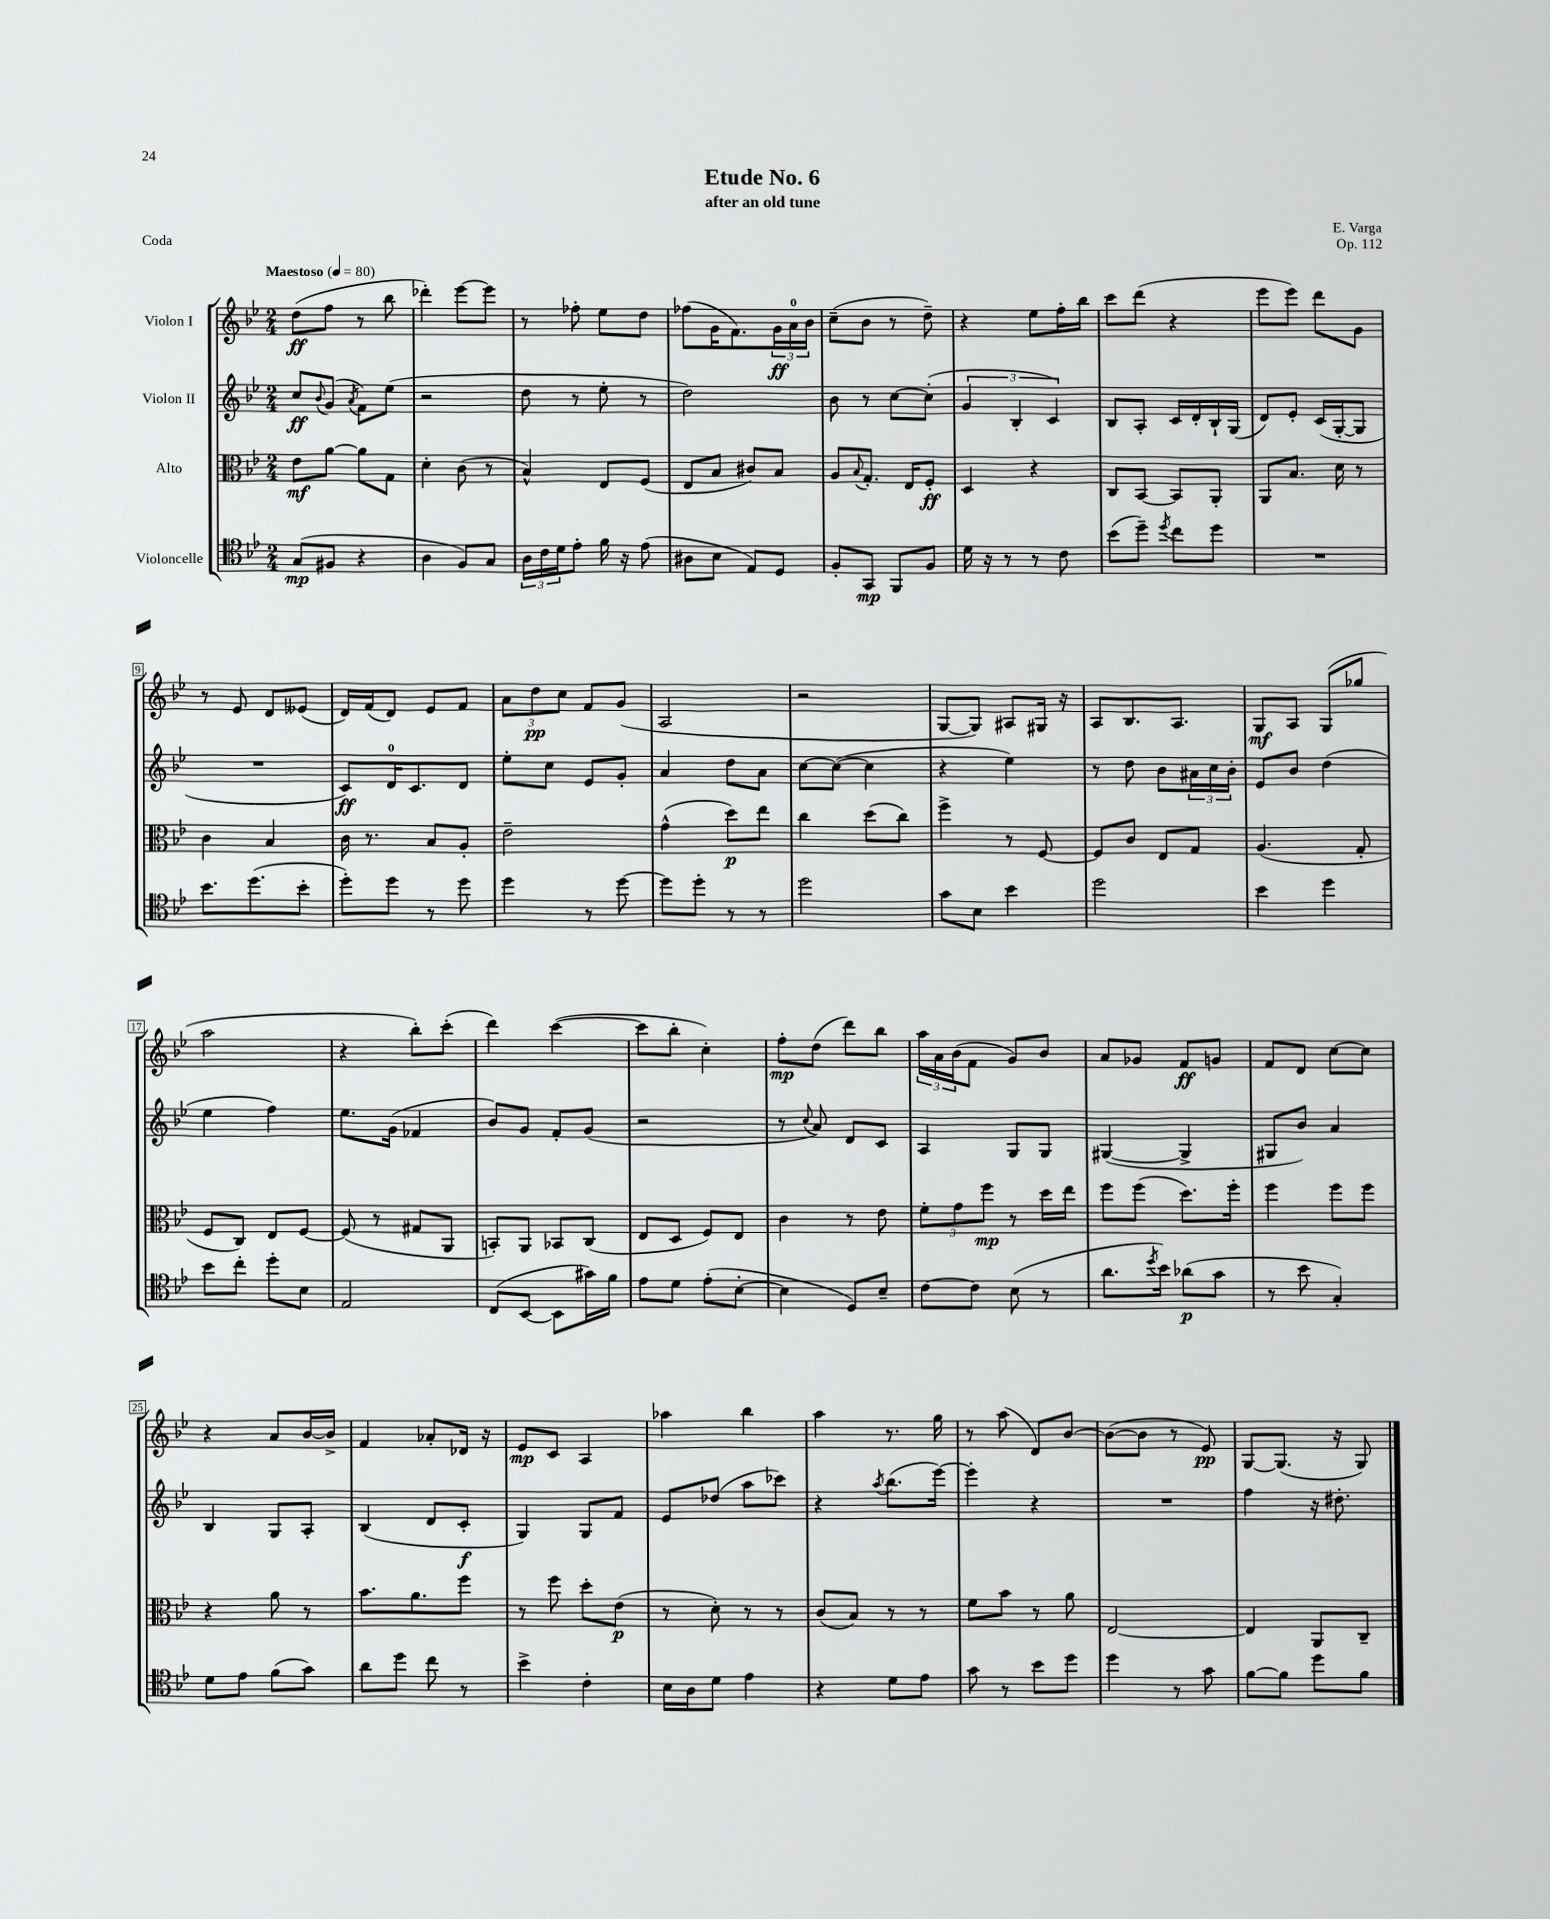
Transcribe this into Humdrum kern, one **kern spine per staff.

**kern	**dynam	**kern	**dynam	**kern	**dynam	**kern	**dynam
*part4	*part4	*part3	*part3	*part2	*part2	*part1	*part1
*staff4	*staff4	*staff3	*staff3	*staff2	*staff2	*staff1	*staff1
*I"Violoncelle	*	*I"Alto	*	*I"Violon II	*	*I"Violon I	*
*clefC4	*	*clefC3	*	*clefG2	*	*clefG2	*
*k[b-e-]	*	*k[b-e-]	*	*k[b-e-]	*	*k[b-e-]	*
*M2/4	*	*M2/4	*	*M2/4	*	*M2/4	*
*MM80	*	*MM80	*	*MM80	*	*MM80	*
=1	=1	=1	=1	=1	=1	=1	=1
!	!	!	!	!	!	!LO:TX:a:B:t=Maestoso	!
(8G/L	mp	8e-\L	mf	8cc/L	ff	(8dd\L	ff
.	.	.	.	8qqb-/	.	.	.
8F#X/J	.	[8a\J	.	(8g/J	.	8ff\J	.
.	.	.	.	8qa/	.	.	.
4r	.	8a\L]	.	8f\L)	.	8r	.
.	.	8G\J	.	(8ee-\J	.	8bb-\	.
=2	=2	=2	=2	=2	=2	=2	=2
4A\	.	4d'\	.	2r	.	4ddd-X'\)	.
8F/L)	.	(8c\	.	.	.	[8eee-\L	.
8G/J	.	8r	.	.	.	8eee-\J]	.
=3	=3	=3	=3	=3	=3	=3	=3
24A\LL	.	4B-^^/)	.	8dd\	.	8r	.
24c\	.	.	.	.	.	.	.
24d\J	.	.	.	.	.	.	.
8e-'\J	.	.	.	8r	.	8ff-X'\	.
16f\	.	8E-/L	.	8ee-'\	.	8ee-\L	.
16r	.	.	.	.	.	.	.
(8e-\	.	(8F/J	.	8r	.	8dd\J	.
=4	=4	=4	=4	=4	=4	=4	=4
8A#X\L	.	8E-/L	.	2dd\)	.	(8ff-X\L	.
8B-\J	.	8B-/J	.	.	.	16g\K	.
.	.	.	.	.	.	8.f\)	.
8E-/L)	.	8c#X/L)	.	.	.	.	.
8D/J	.	8B-/J	.	.	.	24g\L	ff
.	.	.	.	.	.	24a\	.
.	.	.	.	.	.	24b-\JJ	.
=5	=5	=5	=5	=5	=5	=5	=5
8F'/L	.	8A/L	.	8b-\	.	(8cc~\L	.
.	.	8qqB-/	.	.	.	.	.
8GG/J	mp	8.G'/J	.	8r	.	8b-\J	.
8FF/L	.	.	.	[8cc\L	.	8r	.
.	.	16E-/KL	.	.	.	.	.
8F/J	.	8F'/J	ff	(8cc'\J]	.	8dd~\)	.
=6	=6	=6	=6	=6	=6	=6	=6
16d\	.	4D/	.	6g/	.	4r	.
16r	.	.	.	.	.	.	.
8r	.	.	.	.	.	.	.
.	.	.	.	6B-'/	.	.	.
8r	.	4r	.	.	.	8ee-\L	.
.	.	.	.	6c/)	.	.	.
8c\	.	.	.	.	.	16ff'\L	.
.	.	.	.	.	.	16bb-\JJ	.
=7	=7	=7	=7	=7	=7	=7	=7
(8b-\L	.	8C/L	.	8B-/L	.	8ccc\L	.
8dd~\J)	.	[8BB-/J	.	8A'/J	.	(8ddd\J	.
8qdd/	.	.	.	.	.	.	.
8cc\L	.	8BB-/L]	.	16c/LL	.	4r	.
.	.	.	.	16d'/	.	.	.
8dd\J	.	8AA'/J	.	16B-`/	.	.	.
.	.	.	.	(16G/JJ	.	.	.
=8	=8	=8	=8	=8	=8	=8	=8
2r	.	8AA/L	.	8d/L)	.	8eee-\L	.
.	.	8.B-/J	.	8e-'/J	.	8eee-\J)	.
.	.	.	.	(16c/LL	.	8ddd\L	.
.	.	16d\	.	[16G'/J	.	.	.
.	.	8r	.	8G/J]	.	8g\J	.
!!LO:LB:g=z
=9	=9	=9	=9	=9	=9	=9	=9
8.b-\L	.	4c\	.	2r	.	8r	.
.	.	.	.	.	.	8e-/	.
(8.dd\	.	.	.	.	.	.	.
.	.	4B-/	.	.	.	8d/L	.
8b-'\J	.	.	.	.	.	(8e--X/J	.
=10	=10	=10	=10	=10	=10	=10	=10
8dd'\L)	.	16c\	.	8c/L)	ff	16d/LL)	.
.	.	8.r	.	.	.	(16f/J	.
8dd\J	.	.	.	16d/K	.	8d/J)	.
.	.	.	.	8.c/	.	.	.
8r	.	8B-/L	.	.	.	8e-/L	.
8dd\	.	8A'/J	.	8d/J	.	8f/J	.
=11	=11	=11	=11	=11	=11	=11	=11
4dd\	.	2e-~\	.	8ee-'\L	.	12a\L	.
.	.	.	.	.	.	12dd\	pp
.	.	.	.	8cc\J	.	.	.
.	.	.	.	.	.	12cc\J	.
8r	.	.	.	8e-/L	.	8f/L	.
[8dd\	.	.	.	8g'/J	.	(8g/J	.
=12	=12	=12	=12	=12	=12	=12	=12
8dd\L]	.	(4g^^\	.	4a/	.	2A/	.
8dd'\J	.	.	.	.	.	.	.
8r	.	8dd\L)	p	8dd\L	.	.	.
8r	.	8ee-\J	.	8a\J	.	.	.
=13	=13	=13	=13	=13	=13	=13	=13
2dd\	.	4cc\	.	[8cc\L	.	2r	.
.	.	.	.	(8cc\J_	.	.	.
.	.	(8dd\L	.	4cc\]	.	.	.
.	.	8cc\J)	.	.	.	.	.
=14	=14	=14	=14	=14	=14	=14	=14
8g\L	.	4ff^\	.	4r	.	[8G/L	.
8B-\J	.	.	.	.	.	8G/J])	.
4b-\	.	8r	.	4ee-\)	.	8A#X/L	.
.	.	[8F/	.	.	.	16G#X/Jk	.
.	.	.	.	.	.	16r	.
=15	=15	=15	=15	=15	=15	=15	=15
2dd\	.	8F/L]	.	8r	.	8A/L	.
.	.	8c/J	.	8dd\	.	8.B-/	.
.	.	8E-/L	.	8b-\L	.	.	.
.	.	.	.	.	.	8.A/J	.
.	.	8G/J	.	24a#X\L	.	.	.
.	.	.	.	24cc\	.	.	.
.	.	.	.	24b-'\JJ	.	.	.
=16	=16	=16	=16	=16	=16	=16	=16
4b-\	.	(4.A/	.	8e-/L	.	8G/L	mf
.	.	.	.	8b-/J	.	8A/J	.
4dd\	.	.	.	(4dd\	.	(8G/L	.
.	.	8G'/	.	.	.	8gg-X/J	.
!!LO:LB:g=z
=17	=17	=17	=17	=17	=17	=17	=17
8b-\L	.	8F/L	.	4ee-\	.	2aa\	.
8cc'\J	.	8C/J)	.	.	.	.	.
8dd'\L	.	8E-/L	.	4ff\)	.	.	.
8B-\J	.	[8F/J	.	.	.	.	.
=18	=18	=18	=18	=18	=18	=18	=18
2E-/	.	(8F/]	.	8.ee-\L	.	4r	.
.	.	8r	.	.	.	.	.
.	.	.	.	(16g\Jk	.	.	.
.	.	8G#X/L	.	4f-X/	.	8bb-'\L)	.
.	.	8AA/J	.	.	.	(8ccc'\J	.
=19	=19	=19	=19	=19	=19	=19	=19
(8C/L	.	8BBn'/L)	.	8b-/L)	.	4ddd\)	.
[8BB-/J	.	8AA/J	.	8g/J	.	.	.
8BB-\L]	.	8BB-X/L	.	8f'/L	.	([4ccc\	.
16g#X\L)	.	(8C/J	.	(8g/J	.	.	.
16f\JJ	.	.	.	.	.	.	.
=20	=20	=20	=20	=20	=20	=20	=20
8e-\L	.	8E-/L	.	2r	.	8ccc\L]	.
8d\J	.	8D/J	.	.	.	8bb-'\J	.
(8e-'\L	.	8F/L)	.	.	.	4cc'\)	.
[8B-'\J	.	8E-/J	.	.	.	.	.
=21	=21	=21	=21	=21	=21	=21	=21
4B-\]	.	4c\	.	8r	.	8ff'\L	mp
.	.	.	.	8qqcc/	.	.	.
.	.	.	.	8a/)	.	(8dd\J	.
8D/L)	.	8r	.	8d/L	.	8ddd\L)	.
8B-~/J	.	8e-\	.	8c/J	.	8bb-\J	.
=22	=22	=22	=22	=22	=22	=22	=22
[8c\L	.	12f'\L	.	4A/	.	24aa\LL	.
.	.	.	.	.	.	24a\	.
.	.	12g\	.	.	.	(24b-\J	.
8c\J]	.	.	.	.	.	8f\J	.
.	.	12ff\J	mp	.	.	.	.
(8B-\	.	8r	.	8G/L	.	8g/L)	.
8r	.	16dd\LL	.	8G/J	.	8b-/J	.
.	.	16ee-\JJ	.	.	.	.	.
=23	=23	=23	=23	=23	=23	=23	=23
8.a\L	.	8ff\L	.	([4G#X/	.	8a/L	.
.	.	(8ff\J	.	.	.	8g-X/J	.
8qdd/	.	.	.	.	.	.	.
16b-\Jk)	.	.	.	.	.	.	.
(8a-X\L	p	8.dd\L)	.	4G#^/]	.	8f/L	ff
8g\J	.	.	.	.	.	8gn/J	.
.	.	16ff'\Jk	.	.	.	.	.
=24	=24	=24	=24	=24	=24	=24	=24
8r	.	4ff\	.	8G#X/L	.	8f/L	.
8b-\	.	.	.	8b-/J)	.	8d/J	.
4G'/)	.	8ff\L	.	4a/	.	[8cc\L	.
.	.	8ff\J	.	.	.	8cc\J]	.
!!LO:LB:g=z
=25	=25	=25	=25	=25	=25	=25	=25
8d\L	.	4r	.	4B-/	.	4r	.
8e-\J	.	.	.	.	.	.	.
(8f\L	.	8a\	.	8G/L	.	8a/L	.
8g\J)	.	8r	.	8A'/J	.	[16b-/L	.
.	.	.	.	.	.	16b-^/JJ]	.
=26	=26	=26	=26	=26	=26	=26	=26
8a\L	.	8.b-\L	.	(4B-/	.	4f/	.
8dd\J	.	.	.	.	.	.	.
.	.	8.a\	.	.	.	.	.
8cc\	.	.	.	8d/L	.	8a-X'/L	.
8r	.	8ff\J	.	8c'/J	f	16d-X/Jk	.
.	.	.	.	.	.	16r	.
=27	=27	=27	=27	=27	=27	=27	=27
4b-^\	.	8r	.	4G/)	.	8e-/L	mp
.	.	8ff\	.	.	.	8c/J	.
4c'\	.	8dd'\L	.	8G/L	.	4A/	.
.	.	(8e-\J	p	8f/J	.	.	.
=28	=28	=28	=28	=28	=28	=28	=28
16B-\LL	.	8r	.	8e-/L	.	4aa-X\	.
16A\J	.	.	.	.	.	.	.
8d\J	.	8d'\)	.	(8dd-X/J	.	.	.
4e-\	.	8r	.	8aa\L	.	4bb-\	.
.	.	8r	.	8ccc-X\J)	.	.	.
=29	=29	=29	=29	=29	=29	=29	=29
4r	.	(8c/L	.	4r	.	4aa\	.
.	.	8B-/J)	.	.	.	.	.
.	.	.	.	8qaa/	.	.	.
8d\L	.	8r	.	(8.bb-\L	.	8.r	.
8e-\J	.	8r	.	.	.	.	.
.	.	.	.	[16eee-\Jk)	.	16gg\	.
=30	=30	=30	=30	=30	=30	=30	=30
8g\	.	8f\L	.	4eee-'\]	.	8r	.
8r	.	8b-\J	.	.	.	(8aa\	.
8b-\L	.	8r	.	4r	.	8d/L)	.
8dd\J	.	8a\	.	.	.	[8b-/J	.
=31	=31	=31	=31	=31	=31	=31	=31
4dd\	.	[2E-/	.	2r	.	(8b-\L_	.
.	.	.	.	.	.	8b-\J]	.
8r	.	.	.	.	.	8r	.
8g\	.	.	.	.	.	8e-/)	pp
=32	=32	=32	=32	=32	=32	=32	=32
[8f\L	.	4E-/]	.	4ff\	.	[8G/L	.
8f\J]	.	.	.	.	.	(8.G/J]	.
8dd\L	.	8AA/L	.	16r	.	.	.
.	.	.	.	8.dd#X'\	.	16r	.
8f\J	.	8C~/J	.	.	.	8G/)	.
==	==	==	==	==	==	==	==
*-	*-	*-	*-	*-	*-	*-	*-
